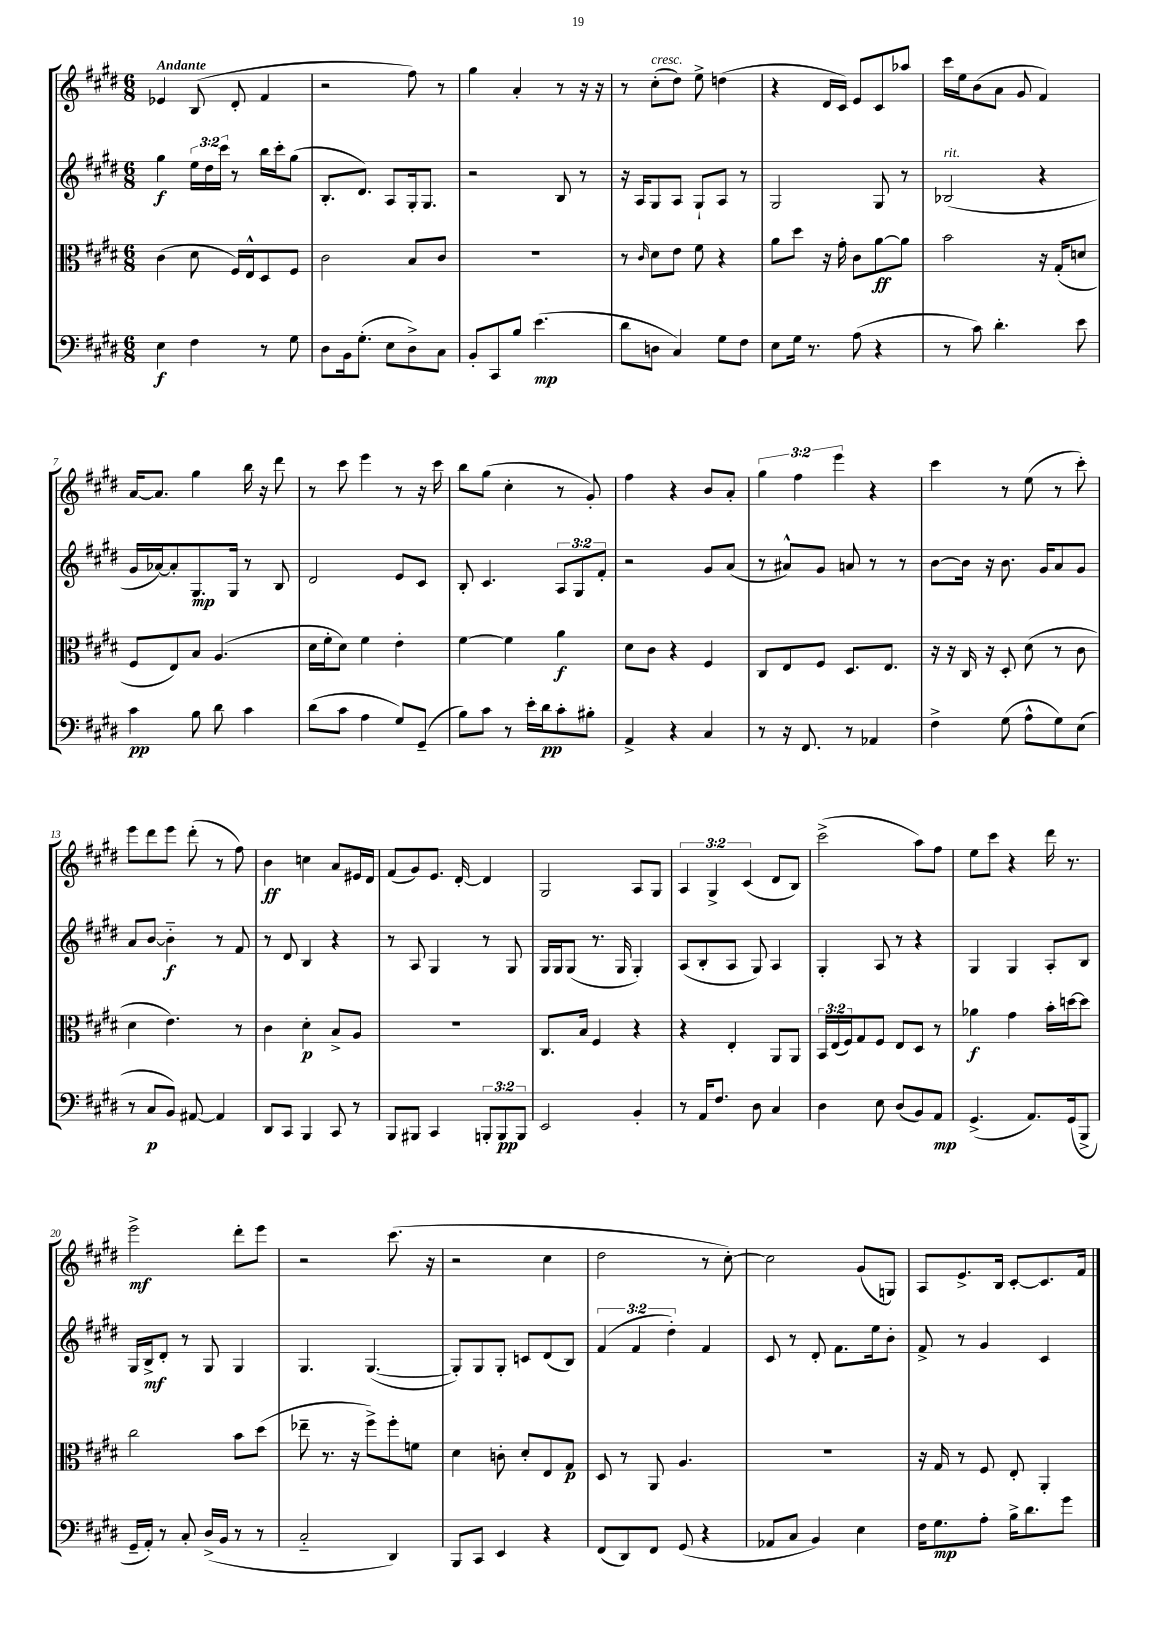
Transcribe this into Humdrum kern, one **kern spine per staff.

**kern	**dynam	**kern	**dynam	**kern	**dynam	**kern	**dynam
*part4	*part4	*part3	*part3	*part2	*part2	*part1	*part1
*staff4	*staff4	*staff3	*staff3	*staff2	*staff2	*staff1	*staff1
*clefF4	*	*clefC3	*	*clefG2	*	*clefG2	*
*k[f#c#g#d#]	*	*k[f#c#g#d#]	*	*k[f#c#g#d#]	*	*k[f#c#g#d#]	*
*M6/8	*	*M6/8	*	*M6/8	*	*M6/8	*
=1	=1	=1	=1	=1	=1	=1	=1
!	!	!	!	!	!	!LO:TX:a:B:t=Andante	!
4E\	f	(4c#\	.	4gg#\	f	4e-X/	.
4F#\	.	8d#\	.	24ee\LL	.	(8B/	.
.	.	.	.	24dd#\	.	.	.
.	.	.	.	24ccc#\JJ	.	.	.
.	.	16F#/LL)	.	8r	.	8d#'/	.
.	.	16E^^/J	.	.	.	.	.
8r	.	8D#/	.	16bb\LL	.	4f#/	.
.	.	.	.	16ccc#'\J	.	.	.
8G#\	.	8F#/J	.	(8gg#\J	.	.	.
=2	=2	=2	=2	=2	=2	=2	=2
8D#\L	.	2c#\	.	8.B'/L	.	2r	.
16BB\k	.	.	.	.	.	.	.
(8.G#'\J	.	.	.	8.d#/J)	.	.	.
8E\L	.	.	.	8A/L	.	.	.
8D#^\)	.	8B/L	.	16G#'/k	.	8ff#\)	.
.	.	.	.	8.G#/J	.	.	.
8C#\J	.	8c#/J	.	.	.	8r	.
=3	=3	=3	=3	=3	=3	=3	=3
8BB'/L	.	2.r	.	2r	.	4gg#\	.
8CC#/	.	.	.	.	.	.	.
8B/J	.	.	.	.	.	4a'/	.
(4.e\	mp	.	.	.	.	.	.
.	.	.	.	8B/	.	8r	.
.	.	.	.	8r	.	16r	.
.	.	.	.	.	.	16r	.
=4	=4	=4	=4	=4	=4	=4	=4
8d#\L	.	8r	.	16r	.	8r	.
.	.	.	.	16A/KL	.	.	.
.	.	16qqc#/	.	.	.	.	.
!	!	!	!	!	!	!LO:TX:a:i:t=cresc.	!
8Dn\J	.	8d#\L	.	8G#/	.	(8cc#'\L	.
4C#/)	.	8e\J	.	8A/J	.	8dd#\J)	.
.	.	8f#\	.	8G#`/L	.	8ee^\	.
8G#\L	.	4r	.	8A/J	.	(4ddn\	.
8F#\J	.	.	.	8r	.	.	.
=5	=5	=5	=5	=5	=5	=5	=5
8E\L	.	8a\L	.	2G#/	.	4r	.
16G#\Jk	.	8dd#\J	.	.	.	.	.
8.r	.	.	.	.	.	.	.
.	.	16r	.	.	.	16d#/LL	.
.	.	16g#'\	.	.	.	16c#/JJ)	.
(8A\	.	8c#\L	.	.	.	8e/L	.
4r	.	[8a\	ff	8G#/	.	8c#/	.
.	.	8a\J]	.	8r	.	8aa-X/J	.
=6	=6	=6	=6	=6	=6	=6	=6
!	!	!	!	!LO:TX:a:i:t=rit.	!	!	!
8r	.	2b\	.	(2B-X/	.	16ccc#\LL	.
.	.	.	.	.	.	16ee\J	.
8c#\)	.	.	.	.	.	(8b\	.
4.d#'\	.	.	.	.	.	8a\J	.
.	.	.	.	.	.	8g#/	.
.	.	16r	.	4r	.	4f#/)	.
.	.	(16G#'/KL	.	.	.	.	.
8e\	.	8dn/J	.	.	.	.	.
!!LO:LB:g=z
=7	=7	=7	=7	=7	=7	=7	=7
4c#\	pp	8F#/L	.	16g#/LL	.	[16a/KL	.
.	.	.	.	[16a-X/J)	.	8.a/J]	.
.	.	8E/)	.	8a-'/]	.	.	.
8B\	.	8B/J	.	8.G#/	mp	4gg#\	.
8d#\	.	(4.A/	.	.	.	.	.
.	.	.	.	16G#/Jk	.	.	.
4c#\	.	.	.	8r	.	16bb\	.
.	.	.	.	.	.	16r	.
.	.	.	.	8B/	.	8ddd#\	.
=8	=8	=8	=8	=8	=8	=8	=8
(8d#\L	.	16d#\LL	.	2d#/	.	8r	.
.	.	16f#'\J	.	.	.	.	.
8c#\J	.	8d#\J)	.	.	.	8ccc#\	.
4A\	.	4f#\	.	.	.	4eee\	.
8G#/L)	.	4e'\	.	8e/L	.	8r	.
(8GG#~/J	.	.	.	8c#/J	.	16r	.
.	.	.	.	.	.	16ccc#\	.
=9	=9	=9	=9	=9	=9	=9	=9
8B\L)	.	[4f#\	.	8B'/	.	8bb\L	.
8c#\J	.	.	.	4.c#/	.	(8gg#\J	.
8r	.	4f#\]	.	.	.	4cc#'\	.
16e'\LL	.	.	.	.	.	.	.
16d#\J	pp	.	.	.	.	.	.
8c#'\	.	4a\	f	12A/L	.	8r	.
.	.	.	.	12G#/	.	.	.
8B#X'\J	.	.	.	.	.	8g#'/)	.
.	.	.	.	12f#'/J	.	.	.
=10	=10	=10	=10	=10	=10	=10	=10
4AA^/	.	8d#\L	.	2r	.	4ff#\	.
.	.	8c#\J	.	.	.	.	.
4r	.	4r	.	.	.	4r	.
4C#/	.	4F#/	.	8g#/L	.	8b/L	.
.	.	.	.	(8a/J	.	8a'/J	.
=11	=11	=11	=11	=11	=11	=11	=11
8r	.	8C#/L	.	8r	.	6gg#\	.
16r	.	8E/	.	8a#X^^/L)	.	.	.
.	.	.	.	.	.	6ff#\	.
8.FF#/	.	.	.	.	.	.	.
.	.	8F#/J	.	8g#/J	.	.	.
.	.	.	.	.	.	6eee\	.
8r	.	8.D#/L	.	8an/	.	.	.
4AA-X/	.	.	.	8r	.	4r	.
.	.	8.E/J	.	.	.	.	.
.	.	.	.	8r	.	.	.
=12	=12	=12	=12	=12	=12	=12	=12
4F#^\	.	16r	.	[8b\L	.	4ccc#\	.
.	.	16r	.	.	.	.	.
.	.	16C#/	.	16b\Jk]	.	.	.
.	.	16r	.	16r	.	.	.
(8G#\	.	8D#'/	.	8.b\	.	8r	.
8A^^\L	.	(8d#\	.	.	.	(8ee\	.
.	.	.	.	16g#/KL	.	.	.
8G#\)	.	8r	.	8a/	.	8r	.
(8E\J	.	8c#\	.	8g#/J	.	8ccc#'\)	.
!!LO:LB:g=z
=13	=13	=13	=13	=13	=13	=13	=13
8r	.	4d#\	.	8a/L	.	8eee\L	.
8C#/L	p	.	.	[8b/J	.	8ddd#\	.
8BB/J)	.	4.e\)	.	4b\]	f	8eee\J	.
[8AA#X/	.	.	.	.	.	(8ddd#'\	.
4AA#/]	.	.	.	8r	.	8r	.
.	.	8r	.	8f#/	.	8ff#\)	.
=14	=14	=14	=14	=14	=14	=14	=14
8DD#/L	.	4c#\	.	8r	.	4b\	ff
8CC#/J	.	.	.	8d#/	.	.	.
4BBB/	.	4d#'\	p	4B/	.	4ccn\	.
8CC#/	.	8B^/L	.	4r	.	8a/L	.
8r	.	8A/J	.	.	.	16e#X/L	.
.	.	.	.	.	.	16d#/JJ	.
=15	=15	=15	=15	=15	=15	=15	=15
8BBB/L	.	2.r	.	8r	.	(8f#/L	.
8BBB#X/J	.	.	.	8A/	.	8g#/)	.
4CC#/	.	.	.	4G#/	.	8.e/J	.
.	.	.	.	.	.	[16d#'/	.
12BBBn'/L	.	.	.	8r	.	4d#/]	.
12BBB/	pp	.	.	.	.	.	.
.	.	.	.	8G#/	.	.	.
12BBB/J	.	.	.	.	.	.	.
=16	=16	=16	=16	=16	=16	=16	=16
2EE/	.	8.C#/L	.	16G#/LL	.	2G#/	.
.	.	.	.	16G#/J	.	.	.
.	.	.	.	(8G#/J	.	.	.
.	.	16B/Jk	.	.	.	.	.
.	.	4F#/	.	8.r	.	.	.
.	.	.	.	16G#/	.	.	.
4BB'/	.	4r	.	4G#'/)	.	8A/L	.
.	.	.	.	.	.	8G#/J	.
=17	=17	=17	=17	=17	=17	=17	=17
8r	.	4r	.	(8A/L	.	6A/	.
16AA/KL	.	.	.	8B'/	.	.	.
.	.	.	.	.	.	6G#^/	.
8.F#/J	.	.	.	.	.	.	.
.	.	4E'/	.	8A/J	.	.	.
.	.	.	.	.	.	(6c#/	.
8D#\	.	.	.	8G#/)	.	.	.
4C#/	.	8AA/L	.	4A/	.	8d#/L	.
.	.	8AA/J	.	.	.	8B/J)	.
=18	=18	=18	=18	=18	=18	=18	=18
4D#\	.	24BB/LL	.	4G#'/	.	(2ccc#^\	.
.	.	(24E/	.	.	.	.	.
.	.	24F#/J)	.	.	.	.	.
.	.	8G#/	.	.	.	.	.
8E\	.	8F#/J	.	8A/	.	.	.
(8D#/L	.	8E/L	.	8r	.	.	.
8BB/)	.	8D#/J	.	4r	.	8aa\L)	.
8AA/J	mp	8r	.	.	.	8ff#\J	.
=19	=19	=19	=19	=19	=19	=19	=19
(4.GG#^/	.	4a-X\	f	4G#/	.	8ee\L	.
.	.	.	.	.	.	8ccc#\J	.
.	.	4g#\	.	4G#/	.	4r	.
8.AA/L)	.	.	.	.	.	.	.
.	.	16b'\LL	.	8A'/L	.	16ddd#\	.
(16GG#/k	.	[16ddn\J	.	.	.	8.r	.
8BBB^/J	.	8dd\J]	.	8B/J	.	.	.
!!LO:LB:g=z
=20	=20	=20	=20	=20	=20	=20	=20
16GG#~/LL	.	2cc#\	.	16G#/LL	.	2eee^\	mf
16AA'/JJ)	.	.	.	16B^/J	mf	.	.
8r	.	.	.	8d#'/J	.	.	.
8C#'/	.	.	.	8r	.	.	.
(16D#^/LL	.	.	.	8G#/	.	.	.
16BB/JJ	.	.	.	.	.	.	.
8r	.	8b\L	.	4G#/	.	8ddd#'\L	.
8r	.	(8dd#\J	.	.	.	8eee\J	.
=21	=21	=21	=21	=21	=21	=21	=21
2C#/	.	8ee-X~\	.	4.G#/	.	2r	.
.	.	8.r	.	.	.	.	.
.	.	16r	.	.	.	.	.
.	.	8ff#^\L)	.	([4.G#/	.	.	.
4DD#/)	.	8ff#'\	.	.	.	(8.ccc#\	.
.	.	8fn\J	.	.	.	.	.
.	.	.	.	.	.	16r	.
=22	=22	=22	=22	=22	=22	=22	=22
8BBB/L	.	4d#\	.	8G#'/L])	.	2r	.
8CC#/J	.	.	.	8G#/	.	.	.
4EE/	.	8cn'\	.	8G#'/J	.	.	.
.	.	8d#'/L	.	8cn/L	.	.	.
4r	.	8E/	.	(8d#/	.	4cc#\	.
.	.	8G#/J	p	8B/J)	.	.	.
=23	=23	=23	=23	=23	=23	=23	=23
(8FF#/L	.	8D#/	.	(6f#/	.	2dd#\	.
8DD#/)	.	8r	.	.	.	.	.
.	.	.	.	6f#/	.	.	.
8FF#/J	.	8AA/	.	.	.	.	.
.	.	.	.	6dd#'\)	.	.	.
(8GG#/	.	4.A/	.	.	.	.	.
4r	.	.	.	4f#/	.	8r	.
.	.	.	.	.	.	[8cc#'\)	.
=24	=24	=24	=24	=24	=24	=24	=24
8AA-X/L	.	2.r	.	8c#/	.	2cc#\]	.
8C#/J	.	.	.	8r	.	.	.
4BB/)	.	.	.	8d#'/	.	.	.
.	.	.	.	8.f#\L	.	.	.
4E\	.	.	.	.	.	(8g#/L	.
.	.	.	.	16ee\k	.	.	.
.	.	.	.	8b'\J	.	8Gn/J)	.
=25	=25	=25	=25	=25	=25	=25	=25
16F#\KL	.	16r	.	8f#^/	.	8A/L	.
8.G#\	mp	16G#/	.	.	.	.	.
.	.	8r	.	8r	.	8.e^/	.
8A'\J	.	8F#/	.	4g#/	.	.	.
.	.	.	.	.	.	16B/Jk	.
16B^\KL	.	8E'/	.	.	.	[8c#'/L	.
8.d#\	.	.	.	.	.	.	.
.	.	4AA'/	.	4c#/	.	8.c#/]	.
8g#\J	.	.	.	.	.	.	.
.	.	.	.	.	.	16f#/Jk	.
==	==	==	==	==	==	==	==
*-	*-	*-	*-	*-	*-	*-	*-
